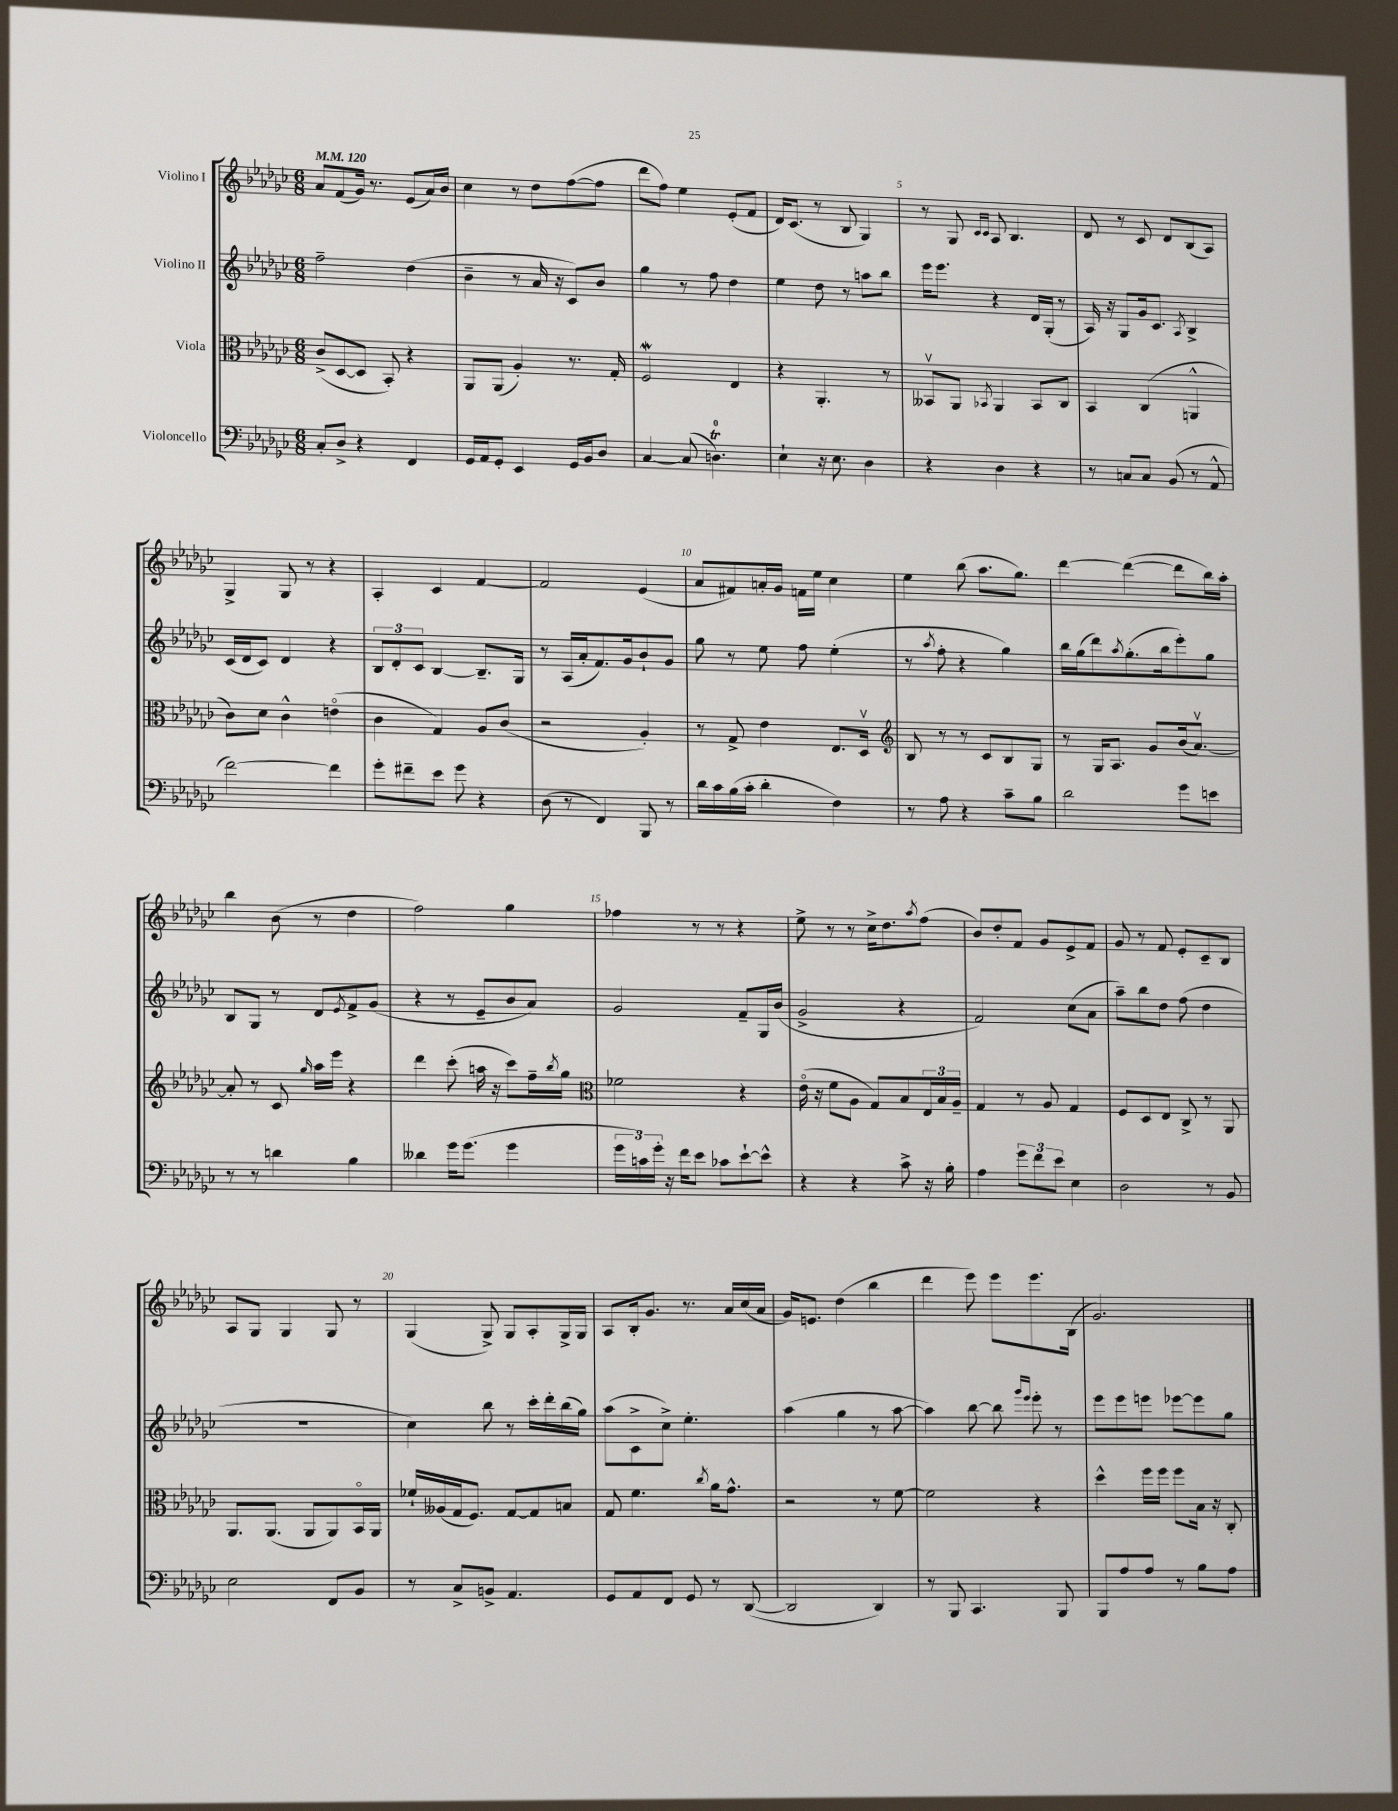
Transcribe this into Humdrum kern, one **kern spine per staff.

**kern	**kern	**kern	**kern
*part4	*part3	*part2	*part1
*staff4	*staff3	*staff2	*staff1
*I"Violoncello	*I"Viola	*I"Violino II	*I"Violino I
*clefF4	*clefC3	*clefG2	*clefG2
*k[b-e-a-d-g-c-]	*k[b-e-a-d-g-c-]	*k[b-e-a-d-g-c-]	*k[b-e-a-d-g-c-]
*M6/8	*M6/8	*M6/8	*M6/8
*MM120	*MM120	*MM120	*MM120
=1	=1	=1	=1
8C-'/L	(8c-^/L	2ff~\	8a-/L
8D-^/J	[8D-/	.	(8f/
4r	8D-/J]	.	16g-/Jk)
.	.	.	8.r
.	8BB-'/)	.	.
4FF/	4r	(4dd-\	(8e-/L
.	.	.	16a-/L)
.	.	.	16b-/JJ
=2	=2	=2	=2
16GG-/LL	8AA-/L	4b-~\	4cc-\
16AA-/J	.	.	.
8GG-'/J	(8AA-/J	.	.
4EE-/	4A-'/)	8r	8r
.	.	16a-/	8dd-\L
.	.	16r	.
16GG-/LL	8.r	8c-/L)	([8ff\
16BB-/J	.	.	.
8D-/J	.	8b-/J	8ff\J]
.	16G-'/	.	.
=3	=3	=3	=3
[4C-/	2FW/	4gg-\	8ddd-\L
.	.	.	8ff\J)
(8C-/]	.	8r	4ee-\
4.Dnt\)	.	8ff\	.
.	4E-/	4dd-\	(8e-'/L
.	.	.	8f/J
=4	=4	=4	=4
4E-`\	4r	4ee-\	16d-/KL)
.	.	.	(8.c-/J
16r	4.AA-'/	8dd-\	8r
8.E-\	.	.	.
.	.	8r	8B-/
4D-\	.	8aan\L	4G-/)
.	8r	8bb-\J	.
=5	=5	=5	=5
4r	8BB--Xv/L	16eee-\KL	8r
.	.	8.eee-\J	.
.	8AA-/J	.	8G-/
.	.	.	16qqc-/LL
.	8qBB-X/	.	16qqc-/JJ
4D-\	4AA-/	4r	8A-/
.	.	.	4.B-/
4r	8BB-/L	16d-/LL	.
.	.	(16G-'/JJ	.
.	8C-/J	8r	.
=6	=6	=6	=6
8r	4BB-/	16A-/)	8d-/
.	.	16r	.
8Cn/L	.	8G-/L	8r
8C/J	(4C-/	16g-/k	8c-/
.	.	8.c-/J	.
(8BB-/	.	.	8d-/L
.	.	8qA-/	.
8r	4AAn^^/	4B-^/	(8B-/
8AA-^^/	.	.	8A-/J)
!!LO:LB:g=z
=7	=7	=7	=7
[2f\)	8c-\L)	(16c-/LL	4G-^/
.	.	16d-/J	.
.	8d-\J	8c-/J)	.
.	4c-^^\	4d-/	8G-/
.	.	.	8r
4f\]	(4en\	4r	4r
=8	=8	=8	=8
8g-'\L	4c-\	12B-/L	4A-'/
.	.	12d-'/	.
8f#X~\	.	.	.
.	.	12c-/J	.
8e-\J	4G-/)	[4B-/	4c-/
8g-\	.	.	.
4r	8A-/L	8.B-~/L]	[4f/
.	(8c-/J	.	.
.	.	16G-/Jk	.
=9	=9	=9	=9
(8D-\	2r	8r	2f/]
8r	.	(16A-/LL	.
.	.	16a-'/J	.
4FF/)	.	8.f/)	.
.	.	16g-/k	.
8BBB-/	4A-'/)	8b-`/	(4e-/
8r	.	8g-/J	.
=10	=10	=10	=10
16d-\LL	8r	8gg-\	8a-/L
16c-\	.	.	.
(16B-\	8G-^/	8r	8f#X/)
16c-'\JJ	.	.	.
4d-'\	4e-\	8ee-\	16an'/L
.	.	.	16g-/JJ
.	.	8ff\	16fn\LL
.	.	.	16ee-\JJ
4F\)	8.E-/L	(4ee-'\	4cc-\
.	16D-v/Jk	.	.
=11	=11	=11	=11
*	*clefG2	*	*
8r	8B-/	8r	4ee-\
.	.	8qaa-/	.
8A-\	8r	8ff'\	.
4r	8r	4r	(8bb-\
.	8c-/L	.	8.aa-\L
8c-~\L	8B-/	4gg-\)	.
.	.	.	8.gg-\J)
8B-\J	8G-/J	.	.
=12	=12	=12	=12
2d-\	8r	16bb-\LL	[4ddd-\
.	.	(16gg-\J	.
.	16G-/KL	8ddd-\)	.
.	8.A-/J	.	.
.	.	8qaa-/	.
.	.	(8.gg-'\	(4ddd-\_
.	8g-/L	.	.
.	.	16bb-\k	.
8g-\L	(16b-/k	8eee-'\)	8ddd-\L]
.	[8.a-v/J)	.	.
8en\J	.	8gg-\J	16bb-\L)
.	.	.	16aa-'\JJ
!!LO:LB:g=z
=13	=13	=13	=13
8r	8a-'/]	8B-/L	4bb-\
8r	8r	8G-/J	.
4dn\	8c-/	8r	(8b-\
.	16qqgg-/	.	.
.	16aa-\LL	8d-/L	8r
.	16eee-\JJ	.	.
.	.	8qe-/	.
4B-\	4r	8f^/	4dd-\
.	.	(8g-/J	.
=14	=14	=14	=14
4d--X\	4ddd-\	4r	2ff\)
16g-\KL	(8ccc-'\	8r	.
(8.g-\J	.	.	.
.	16aan\	8e-~/L	.
.	16r	.	.
4g-\	8ccc-\L)	8b-/	4gg-\
.	16ff~\L	8a-/J)	.
.	8qbb-/	.	.
.	16gg-\JJ	.	.
=15	=15	=15	=15
*	*clefC3	*	*
24g-\LL	2f-X\	2g-/	4ff-X\
24cn\)	.	.	.
24g-'\JJ	.	.	.
16r	.	.	.
16f\KL	.	.	.
8e-\J	.	.	8r
8c-X\L	.	.	8r
[8e-`\	4r	8f~/L	4r
8e-^^\J]	.	16G-/L	.
.	.	(16b-/JJ	.
=16	=16	=16	=16
4r	(16e-\	2g-^/	8ee-^\
.	16r	.	.
.	8f\L	.	8r
4r	8A-\J	.	8r
.	8G-/L)	.	16cc-^\KL
.	.	.	8.dd-\
8c-^\	8B-/	4r	.
.	.	.	8qaa-/
16r	24E-/L	.	(8ff\J
.	24B-/	.	.
16B-'\	.	.	.
.	24A-~/JJ	.	.
=17	=17	=17	=17
4A-\	4G-/	2f/)	8b-/L)
.	.	.	8dd-'/
12g-\L	8r	.	8f/J
12f\	.	.	.
.	8A-/	.	8g-/L
12e-\J	.	.	.
4E-\	4G-/	(8cc-\L	8e-^/
.	.	8a-\J	8f/J
=18	=18	=18	=18
2D-\	8F/L	8aa-~\L)	8g-/
.	8D-/	8bb-\	8r
.	8E-/J	8dd-\J	8f/
.	8C-^/	(8ff\	8e-'/L
8r	8r	4dd-\	8c-~/
8BB-/	8AA-/	.	8B-/J
!!LO:LB:g=z
=19	=19	=19	=19
2E-\	8.AA-/L	2.r	8A-/L
.	.	.	8G-/J
.	(8.AA-/J	.	.
.	.	.	4G-/
.	8AA-/L	.	.
8FF/L	8AA-/)	.	8G-/
8BB-/J	16BB-/L	.	8r
.	16AA-/JJ	.	.
=20	=20	=20	=20
8r	16f-X`/LL	4cc-\)	(4G-/
.	(16A--X/	.	.
8C-^/L	16G-/J	.	.
.	8.F/J)	.	.
8BBn^/J	.	8bb-\	8G-^/)
4.AA-/	[8G-/L	8r	8G-/L
.	8G-/]	16ccc-'\LL	8A-'/
.	.	16ddd-'\	.
.	8Bn/J	(16bb-\	16G-^/L
.	.	16gg-\JJ)	16G-/JJ
=21	=21	=21	=21
8GG-/L	8G-/	(8aa-\L	8A-/L
8AA-/	4.f\	8c-^\	16B-'/k
.	.	.	8.g-/J
8FF/J	.	8cc-^\J)	.
8GG-/	.	4.ee-'\	8.r
.	8qcc-/	.	.
8r	16a-\KL	.	.
.	8.g-^^\J	.	16a-/LL
([8DD-/	.	.	(16cc-/
.	.	.	16a-/JJ
=22	=22	=22	=22
2DD-/]	2r	(4aa-\	16g-/KL)
.	.	.	8.en/J
.	.	4gg-\	(4dd-\
4DD-/)	8r	8r	4bb-\
.	[8f\	[8aa-\	.
=23	=23	=23	=23
8r	2f\]	4aa-\])	4ddd-\
8BBB-/	.	.	.
4.CC-/	.	[8bb-\	8eee-\)
.	.	8bb-\]	8eee-\L
.	.	16qqggg-/LL	.
.	.	16qqeee-/JJ	.
.	4r	8eee-'\	8.eee-\
8BBB-/	.	8r	.
.	.	.	(16B-\Jk
=24	=24	=24	=24
8BBB-/L	4dd-^^\	8eee-\L	2.g-/)
8A-/	.	8eee-\	.
8A-/J	16ff\LL	8eeen\J	.
.	16ff\JJ	.	.
8r	8ff\L	[8eee-X\L	.
8B-\L	16B-\Jk	8eee-\]	.
.	16r	.	.
8A-\J	8C-'/	8gg-\J	.
==	==	==	==
*-	*-	*-	*-
